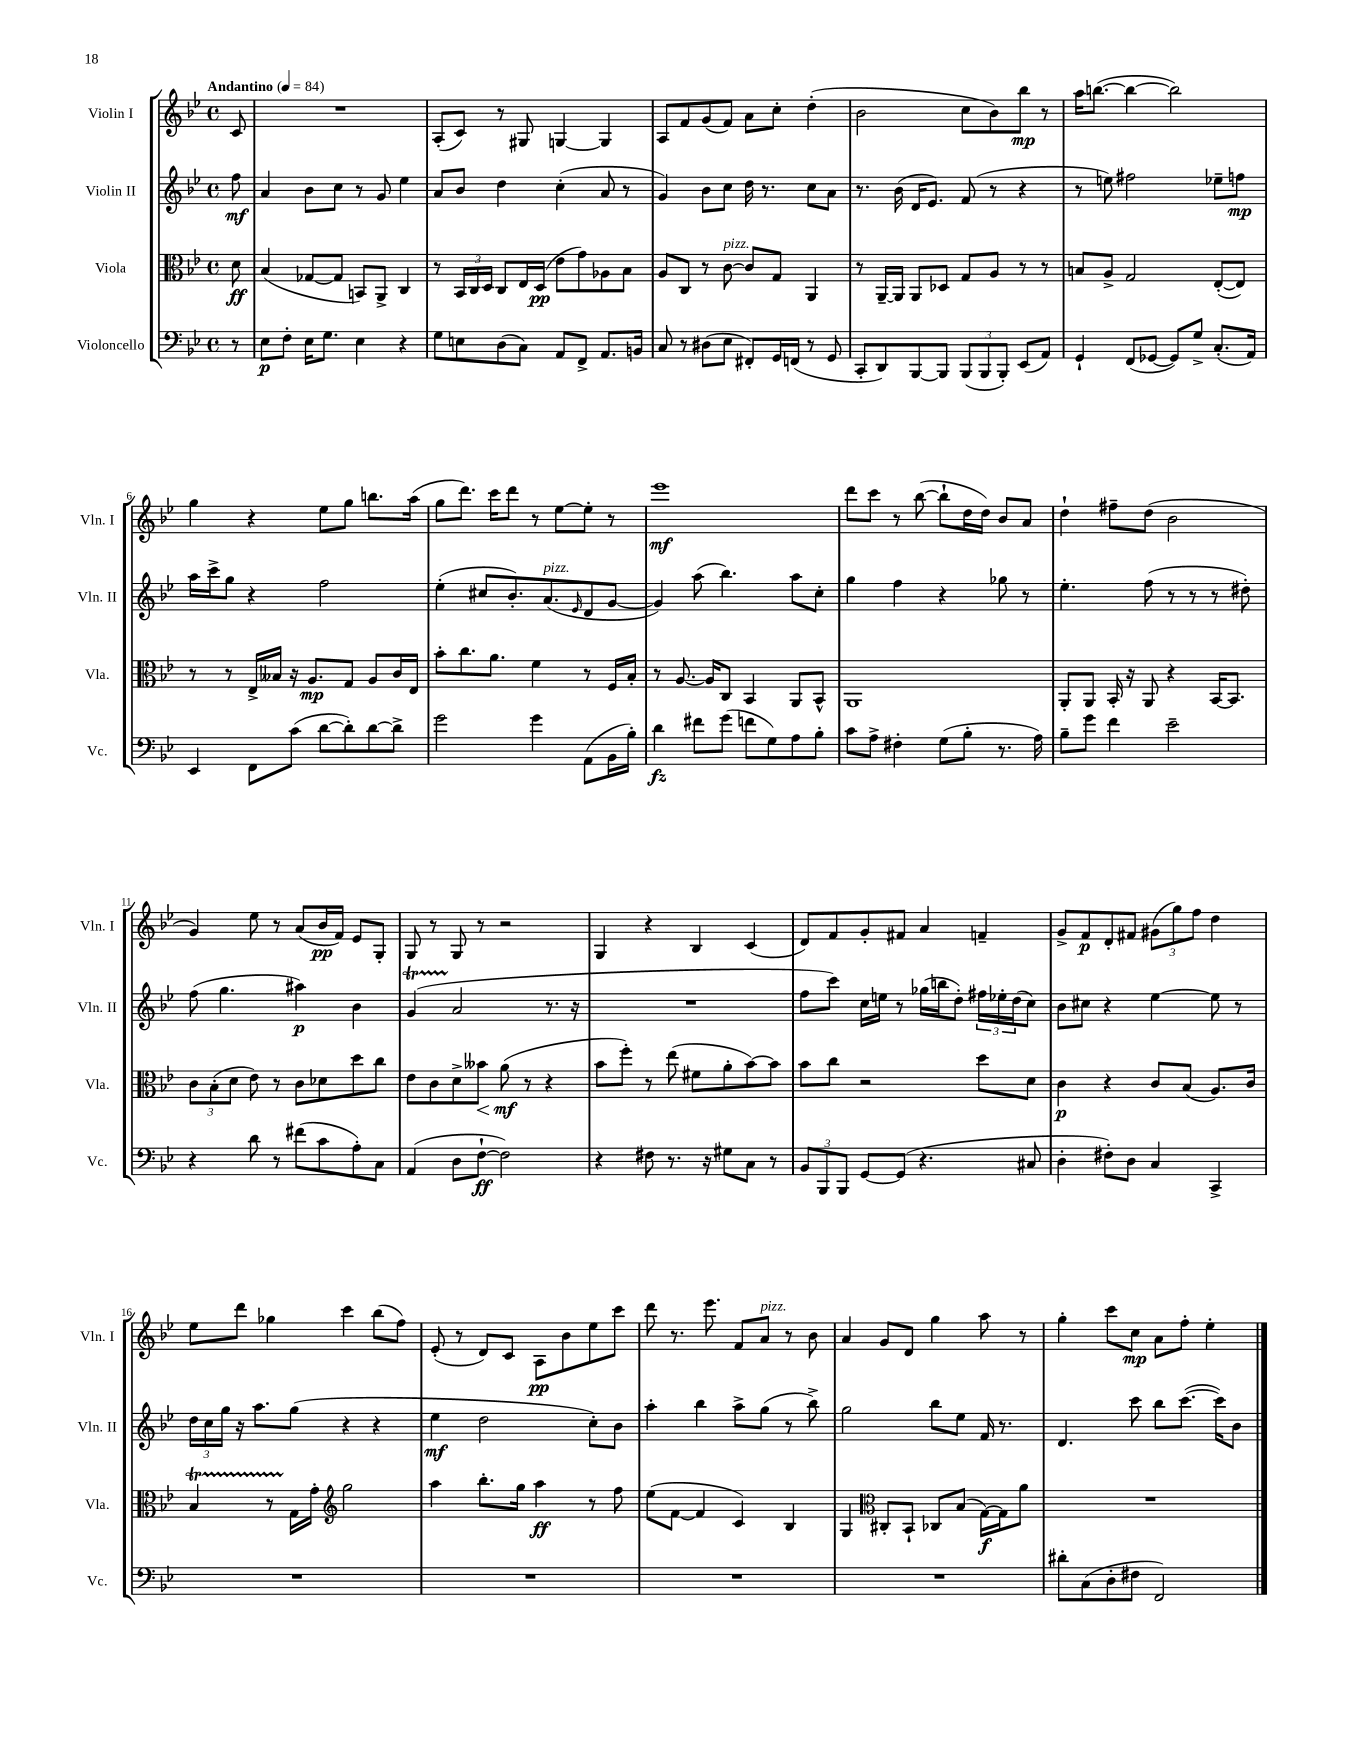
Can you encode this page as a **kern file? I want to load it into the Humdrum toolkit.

**kern	**dynam	**kern	**dynam	**kern	**dynam	**kern	**dynam
*part4	*part4	*part3	*part3	*part2	*part2	*part1	*part1
*staff4	*staff4	*staff3	*staff3	*staff2	*staff2	*staff1	*staff1
*I"Violoncello	*	*I"Viola	*	*I"Violin II	*	*I"Violin I	*
*I'Vc.	*	*I'Vla.	*	*I'Vln. II	*	*I'Vln. I	*
*clefF4	*	*clefC3	*	*clefG2	*	*clefG2	*
*k[b-e-]	*	*k[b-e-]	*	*k[b-e-]	*	*k[b-e-]	*
*M4/4	*	*M4/4	*	*M4/4	*	*M4/4	*
*met(c)	*	*met(c)	*	*met(c)	*	*met(c)	*
*MM84	*	*MM84	*	*MM84	*	*MM84	*
=	=	=	=	=	=	=	=
!	!	!	!	!	!	!LO:TX:a:B:t=Andantino	!
8r	.	8d\	ff	8ff\	mf	8c/	.
=1	=1	=1	=1	=1	=1	=1	=1
8E-\L	p	(4B-/	.	4a/	.	1r	.
8F'\J	.	.	.	.	.	.	.
16E-\KL	.	[8G-X/L	.	8b-\L	.	.	.
8.G\J	.	.	.	.	.	.	.
.	.	8G-/J]	.	8cc\J	.	.	.
4E-\	.	8BBn/L)	.	8r	.	.	.
.	.	8AA^/J	.	8g/	.	.	.
4r	.	4C/	.	4ee-\	.	.	.
=2	=2	=2	=2	=2	=2	=2	=2
8G\L	.	8r	.	8a/L	.	(8A'/L	.
8En\	.	24BB-/LL	.	8b-/J	.	8c/J)	.
.	.	24C/	.	.	.	.	.
.	.	24D/JJ	.	.	.	.	.
(8D\	.	8C/L	.	4dd\	.	8r	.
8C\J)	.	16E-/L	.	.	.	8G#X/	.
.	.	(16D/JJ	pp	.	.	.	.
8AA/L	.	8e-\L	.	(4cc'\	.	[4Gn/	.
8FF^/J	.	8g\)	.	.	.	.	.
8.AA/L	.	8A-X\	.	8a/	.	4G/]	.
.	.	8B-\J	.	8r	.	.	.
16BBn/Jk	.	.	.	.	.	.	.
=3	=3	=3	=3	=3	=3	=3	=3
8C/	.	8A/L	.	4g/)	.	8A/L	.
8r	.	8C/J	.	.	.	8f/	.
(8D#X\L	.	8r	.	8b-\L	.	(8g/	.
!	!	!LO:TX:a:i:t=pizz.	!	!	!	!	!
8E-\J	.	[8c\	.	8cc\J	.	8f/J)	.
8FF#X'/L)	.	8c/L]	.	16dd\	.	8a\L	.
.	.	.	.	8.r	.	.	.
16GG/L	.	8G/J	.	.	.	8cc'\J	.
(16FFn/JJ	.	.	.	.	.	.	.
8r	.	4AA/	.	8cc\L	.	(4dd'\	.
8GG/	.	.	.	8a\J	.	.	.
=4	=4	=4	=4	=4	=4	=4	=4
8CC'/L	.	8r	.	8.r	.	2b-\	.
8DD/)	.	[16AA~/LL	.	.	.	.	.
.	.	16AA/JJ]	.	(16b-\	.	.	.
[8BBB-/	.	8AA/L	.	16d/KL	.	.	.
.	.	.	.	8.e-/J)	.	.	.
8BBB-/J]	.	8D-X/J	.	.	.	.	.
(12BBB-/L	.	8G/L	.	(8f/	.	8cc\L	.
12BBB-/	.	.	.	.	.	.	.
.	.	8A/J	.	8r	.	8b-\)	.
12BBB-'/J)	.	.	.	.	.	.	.
(8EE-/L	.	8r	.	4r	.	8bb-\J	mp
8AA/J)	.	8r	.	.	.	8r	.
=5	=5	=5	=5	=5	=5	=5	=5
4GG`/	.	8Bn/L	.	8r	.	16aa\KL	.
.	.	.	.	.	.	([8.bbn\J	.
.	.	8A^/J	.	8een\)	.	.	.
(8FF/L	.	2G/	.	2ff#X\	.	4bb\_	.
[8GG-X/J	.	.	.	.	.	.	.
8GG-/L])	.	.	.	.	.	2bb\])	.
8G^/J	.	.	.	.	.	.	.
(8.C'/L	.	([8E-'/L	.	8ee-X~\L	.	.	.
.	.	8E-/J])	.	8ffn\J	mp	.	.
16AA/Jk)	.	.	.	.	.	.	.
!!LO:LB:g=z
=6	=6	=6	=6	=6	=6	=6	=6
4EE-/	.	8r	.	16aa\LL	.	4gg\	.
.	.	.	.	16ccc^\J	.	.	.
.	.	8r	.	8gg\J	.	.	.
8FF\L	.	16E-^/LL	.	4r	.	4r	.
.	.	16B--X/JJ	.	.	.	.	.
(8c\J	.	16r	.	.	.	.	.
.	.	8.A/L	mp	.	.	.	.
[8d\L	.	.	.	2ff\	.	8ee-\L	.
8d'\])	.	8G/J	.	.	.	8gg\J	.
[8d\	.	8A/L	.	.	.	8.bbn\L	.
8d^\J]	.	16c/L	.	.	.	.	.
.	.	16E-/JJ	.	.	.	(16aa\Jk	.
=7	=7	=7	=7	=7	=7	=7	=7
2g\	.	8b-'\L	.	(4ee-'\	.	8gg\L	.
.	.	8.cc\	.	.	.	8.ddd\J)	.
.	.	.	.	8cc#X/L	.	.	.
.	.	8.a\J	.	.	.	16ccc\KL	.
.	.	.	.	8.b-'/)	.	8ddd\J	.
4g\	.	4f\	.	.	.	8r	.
!	!	!	!	!LO:TX:a:i:t=pizz.	!	!	!
.	.	.	.	(8.a/	.	.	.
.	.	.	.	.	.	[8ee-\L	.
.	.	.	.	16qqe-/	.	.	.
(8AA\L	.	8r	.	8d/	.	8ee-'\J]	.
16BB-\L	.	16F/LL	.	[8g/J	.	8r	.
16B-'\JJ)	.	16B-'/JJ	.	.	.	.	.
=8	=8	=8	=8	=8	=8	=8	=8
4d\	fz	8r	.	4g/])	.	1eee-	mf
.	.	[8.A/	.	.	.	.	.
8f#X\L	.	.	.	(8aa\	.	.	.
.	.	16A/KL]	.	.	.	.	.
(8g\J	.	8C/J	.	4.bb-\)	.	.	.
8fn\L	.	4BB-/	.	.	.	.	.
8G\)	.	.	.	.	.	.	.
8A\	.	8AA/L	.	8aa\L	.	.	.
8B-'\J	.	8BB-^^/J	.	8cc'\J	.	.	.
=9	=9	=9	=9	=9	=9	=9	=9
8c\L	.	1AA	.	4gg\	.	8ddd\L	.
8A^\J	.	.	.	.	.	8ccc\J	.
4F#X'\	.	.	.	4ff\	.	8r	.
.	.	.	.	.	.	([8bb-\	.
(8G\L	.	.	.	4r	.	8bb-`\L]	.
8B-'\J	.	.	.	.	.	16dd\L	.
.	.	.	.	.	.	16dd\JJ)	.
8.r	.	.	.	8gg-X\	.	8b-/L	.
.	.	.	.	8r	.	8a/J	.
16A\)	.	.	.	.	.	.	.
=10	=10	=10	=10	=10	=10	=10	=10
8B-~\L	.	8AA'/L	.	4.ee-'\	.	4dd`\	.
8g\J	.	8AA/J	.	.	.	.	.
4f\	.	16BB-'/	.	.	.	8ff#X~\L	.
.	.	16r	.	.	.	.	.
.	.	8AA/	.	(8ff\	.	(8dd\J	.
2e-~\	.	4r	.	8r	.	2b-\	.
.	.	.	.	8r	.	.	.
.	.	[16BB-/KL	.	8r	.	.	.
.	.	8.BB-/J]	.	.	.	.	.
.	.	.	.	8dd#X'\)	.	.	.
!!LO:LB:g=z
=11	=11	=11	=11	=11	=11	=11	=11
4r	.	12c\L	.	(8ff\	.	4g/)	.
.	.	(12B-'\	.	.	.	.	.
.	.	.	.	4.gg\	.	.	.
.	.	12d\J	.	.	.	.	.
8d\	.	8e-\)	.	.	.	8ee-\	.
8r	.	8r	.	.	.	8r	.
(8f#X\L	.	8c\L	.	4aa#X\)	p	(8a/L	.
8c\	.	8d-X\	.	.	.	16b-/L	pp
.	.	.	.	.	.	16f/JJ)	.
8A'\)	.	8dd\	.	4b-\	.	8e-/L	.
8C\J	.	8cc\J	.	.	.	8G'/J	.
=12	=12	=12	=12	=12	=12	=12	=12
(4AA/	.	8e-\L	.	(4gT/	.	8G/	.
.	.	8c\	.	.	.	8r	.
8D\L	.	8d^\	.	2a/	.	8G/	.
!	!	!	!LO:HP:b	!	!	!	!
[8F`\J	ff	8b--X\J	<	.	.	8r	.
2F\])	.	(8a\	mf	.	.	2r	.
.	.	8r	[	.	.	.	.
.	.	4r	.	8.r	.	.	.
.	.	.	.	16r	.	.	.
=13	=13	=13	=13	=13	=13	=13	=13
4r	.	8b-\L	.	1r	.	4G/	.
.	.	8ff'\J)	.	.	.	.	.
8F#X\	.	8r	.	.	.	4r	.
8.r	.	(8ee-\	.	.	.	.	.
.	.	8f#X\L	.	.	.	4B-/	.
16r	.	.	.	.	.	.	.
8G#X\L	.	8a'\	.	.	.	.	.
8C\J	.	[8b-\)	.	.	.	(4c/	.
8r	.	8b-\J]	.	.	.	.	.
=14	=14	=14	=14	=14	=14	=14	=14
12BB-/L	.	8b-\L	.	8ff\L	.	8d/L)	.
12BBB-/	.	.	.	.	.	.	.
.	.	8cc\J	.	8ccc\J)	.	8f/	.
12BBB-/J	.	.	.	.	.	.	.
[8GG/L	.	2r	.	16cc\LL	.	8g'/	.
.	.	.	.	16een\JJ	.	.	.
(8GG/J]	.	.	.	8r	.	8f#X/J	.
4.r	.	.	.	(16gg-X\LL	.	4a/	.
.	.	.	.	16bbn\J	.	.	.
.	.	.	.	8dd'\J)	.	.	.
.	.	8dd\L	.	24ff#X\LL	.	4fn~/	.
.	.	.	.	24ee-X'\	.	.	.
.	.	.	.	(24dd\J	.	.	.
8C#X/	.	8d\J	.	8cc\J)	.	.	.
=15	=15	=15	=15	=15	=15	=15	=15
4D'\	.	4c\	p	8b-\L	.	8g^/L	.
.	.	.	.	8cc#X\J	.	8f/	p
8F#X'\L)	.	4r	.	4r	.	8d'/	.
8D\J	.	.	.	.	.	8f#X/J	.
4C/	.	8c/L	.	[4ee-\	.	(12g#X\L	.
.	.	.	.	.	.	12gg\)	.
.	.	(8B-/J	.	.	.	.	.
.	.	.	.	.	.	12ff\J	.
4CC^/	.	8.A/L)	.	8ee-\]	.	4dd\	.
.	.	.	.	8r	.	.	.
.	.	16c/Jk	.	.	.	.	.
!!LO:LB:g=z
=16	=16	=16	=16	=16	=16	=16	=16
1r	.	4B-T/	.	24dd\LL	.	8ee-\L	.
.	.	.	.	24cc\	.	.	.
.	.	.	.	24gg\JJ	.	.	.
.	.	.	.	16r	.	8ddd\J	.
.	.	.	.	8.aa\L	.	.	.
.	.	8r	.	.	.	4gg-X\	.
.	.	16G\LL	.	(8gg\J	.	.	.
.	.	16g'\JJ	.	.	.	.	.
*	*	*clefG2	*	*	*	*	*
.	.	2gg\	.	4r	.	4ccc\	.
.	.	.	.	4r	.	(8bb-\L	.
.	.	.	.	.	.	8ff\J)	.
=17	=17	=17	=17	=17	=17	=17	=17
1r	.	4aa\	.	4ee-\	mf	(8e-'/	.
.	.	.	.	.	.	8r	.
.	.	8.bb-'\L	.	2dd\	.	8d/L)	.
.	.	.	.	.	.	8c/J	.
.	.	16gg\Jk	.	.	.	.	.
.	.	4aa\	ff	.	.	8A\L	pp
.	.	.	.	.	.	8b-\	.
.	.	8r	.	8cc'\L)	.	8ee-\	.
.	.	8ff\	.	8b-\J	.	8ccc\J	.
=18	=18	=18	=18	=18	=18	=18	=18
1r	.	(8ee-\L	.	4aa'\	.	8ddd\	.
.	.	[8f\J	.	.	.	8.r	.
.	.	4f/]	.	4bb-\	.	.	.
.	.	.	.	.	.	8.eee-\	.
.	.	4c/)	.	8aa^\L	.	8f/L	.
!	!	!	!	!	!	!LO:TX:a:i:t=pizz.	!
.	.	.	.	(8gg\J	.	8a/J	.
.	.	4B-/	.	8r	.	8r	.
.	.	.	.	8bb-^\)	.	8b-\	.
=19	=19	=19	=19	=19	=19	=19	=19
1r	.	4G/	.	2gg\	.	4a/	.
*	*	*clefC3	*	*	*	*	*
.	.	8C#X'/L	.	.	.	8g/L	.
.	.	8BB-`/J	.	.	.	8d/J	.
.	.	8C-X/L	.	8bb-\L	.	4gg\	.
.	.	(8B-/J	.	8ee-\J	.	.	.
.	.	[16G\LL)	f	16f/	.	8aa\	.
.	.	16G\J]	.	8.r	.	.	.
.	.	8a\J	.	.	.	8r	.
=20	=20	=20	=20	=20	=20	=20	=20
8d#X'\L	.	1r	.	4.d/	.	4gg'\	.
(8C\	.	.	.	.	.	.	.
8D'\	.	.	.	.	.	8ccc\L	.
8F#X\J	.	.	.	8ccc\	.	8cc\J	mp
2FF/)	.	.	.	8bb-\L	.	8a\L	.
.	.	.	.	([8.ccc\J	.	8ff'\J	.
.	.	.	.	.	.	4ee-'\	.
.	.	.	.	16ccc\KL])	.	.	.
.	.	.	.	8b-\J	.	.	.
==	==	==	==	==	==	==	==
*-	*-	*-	*-	*-	*-	*-	*-
